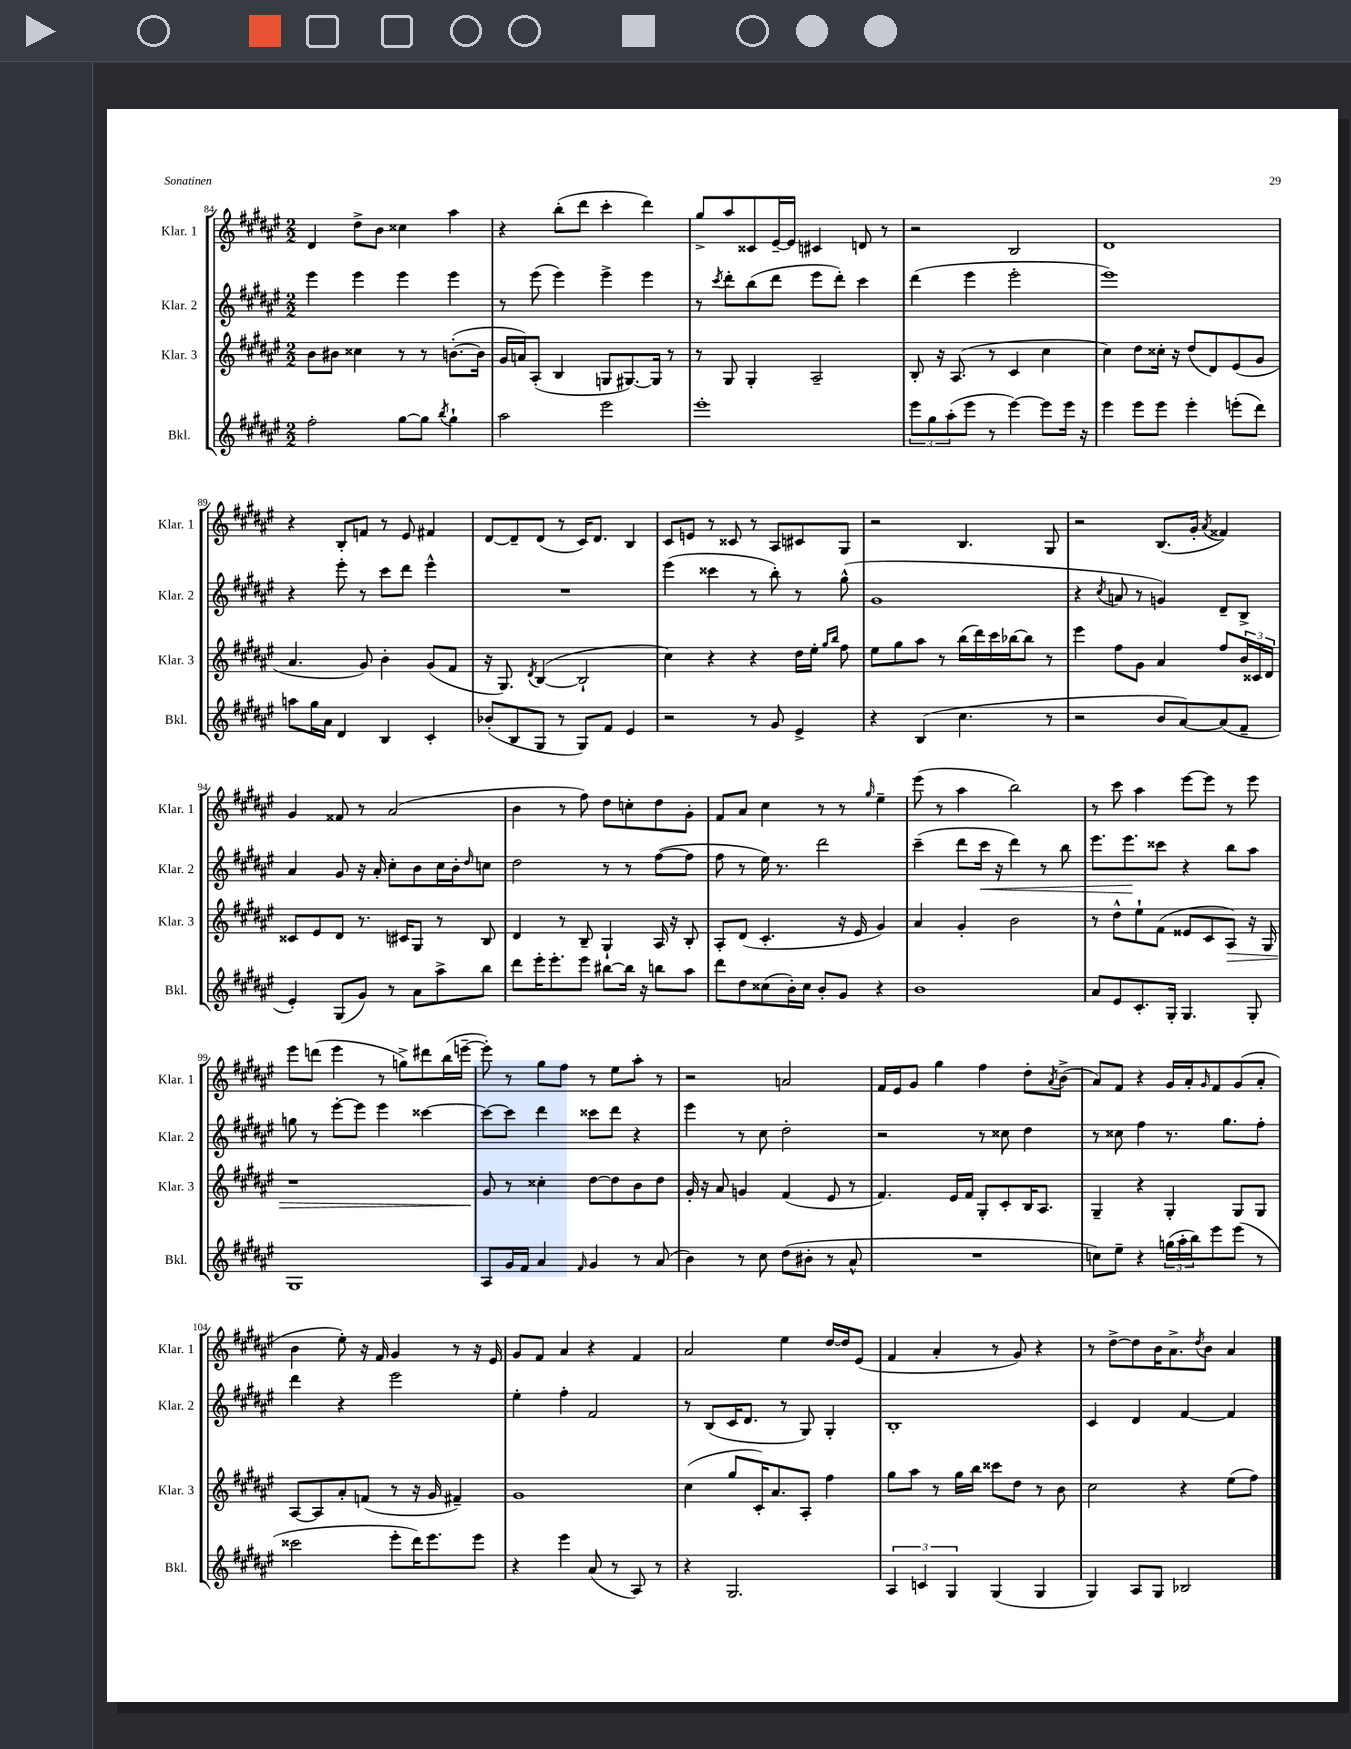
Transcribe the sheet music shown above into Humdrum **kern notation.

**kern	**kern	**dynam	**kern	**dynam	**kern
*part4	*part3	*part3	*part2	*part2	*part1
*staff4	*staff3	*staff3	*staff2	*staff2	*staff1
*I"Bkl.	*I"Klar. 3	*	*I"Klar. 2	*	*I"Klar. 1
*I'Bkl.	*I'Klar. 3	*	*I'Klar. 2	*	*I'Klar. 1
*clefG2	*clefG2	*	*clefG2	*	*clefG2
*k[f#c#g#d#a#e#]	*k[f#c#g#d#a#e#]	*	*k[f#c#g#d#a#e#]	*	*k[f#c#g#d#a#e#]
*M2/2	*M2/2	*	*M2/2	*	*M2/2
=84	=84	=84	=84	=84	=84
2ff#'\	8b\L	.	4eee#\	.	4d#/
.	8b#X\J	.	.	.	.
.	4cc##X\	.	4eee#\	.	8dd#^\L
.	.	.	.	.	8b\J
[8gg#\L	8r	.	4eee#\	.	4cc##X\
8gg#\J]	8r	.	.	.	.
8qbb/	.	.	.	.	.
4gg#`\	([8.bn'\L	.	4eee#\	.	4aa#\
.	16b\Jk]	.	.	.	.
=85	=85	=85	=85	=85	=85
2aa#\	16g#/LL	.	8r	.	4r
.	16an/J)	.	.	.	.
.	(8A#'/J	.	(8eee#\	.	.
.	4B/	.	4eee#\)	.	(8bb'\L
.	.	.	.	.	8ddd#\J
2eee#\	8Gn/L	.	4eee#^\	.	4ccc#'\
.	[8.G#X/)	.	.	.	.
.	.	.	4eee#\	.	4ddd#\)
.	16G#/Jk]	.	.	.	.
.	8r	.	.	.	.
=86	=86	=86	=86	=86	=86
1eee#'	8r	.	8r	.	8gg#^/L
.	.	.	8qccc#/	.	.
.	8G#/	.	8ddd#'\L	.	8aa#/
.	4G#'/	.	(8bb\	.	8c##X/
.	.	.	8ddd#\J	.	[16e#~/L
.	.	.	.	.	16e#/JJ]
.	2A#~/	.	8eee#\L	.	4c#X/
.	.	.	8ddd#'\J)	.	.
.	.	.	4ccc#\	.	8dn/
.	.	.	.	.	8r
=87	=87	=87	=87	=87	=87
12eee#\L	8B'/	.	(4ddd#\	.	2r
12gg#\	.	.	.	.	.
.	16r	.	.	.	.
(12aa#'\	.	.	.	.	.
.	(8.A#/	.	.	.	.
8eee#\J	.	.	4eee#\	.	.
8r	8r	.	.	.	.
[4eee#\)	4c#/	.	2eee#'\	.	2B/
8eee#\L]	4cc#\	.	.	.	.
16eee#\Jk	.	.	.	.	.
16r	.	.	.	.	.
=88	=88	=88	=88	=88	=88
4eee#\	4cc#\)	.	1eee#)	.	1d#
8eee#\L	8dd#\L	.	.	.	.
8eee#\J	16cc##X'\Jk	.	.	.	.
.	16r	.	.	.	.
4eee#'\	(8dd#/L	.	.	.	.
.	8d#/)	.	.	.	.
(8eeen'\L	(8e#/	.	.	.	.
8ddd#\J)	8g#/J	.	.	.	.
!!LO:LB:g=z
=89	=89	=89	=89	=89	=89
8aan\L	4.a#/	.	4r	.	4r
16gg#\L	.	.	.	.	.
16a#\JJ	.	.	.	.	.
4d#/	.	.	8eee#'\	.	8B'/L
.	8g#/)	.	8r	.	8fn/J
4B/	4b'\	.	8ccc#\L	.	8r
.	.	.	8ddd#\J	.	8e#/
4c#'/	(8g#/L	.	4eee#^^\	.	4f#X/
.	8f#/J	.	.	.	.
=90	=90	=90	=90	=90	=90
(8b-X'/L	16r	.	1r	.	[8d#/L
.	8.G#/)	.	.	.	.
8B/	.	.	.	.	8d#~/]
.	8qd#/	.	.	.	.
8G#/J	([4B/	.	.	.	(8d#/J
8r	.	.	.	.	8r
8G#/L)	2B`/]	.	.	.	16c#/KL)
.	.	.	.	.	8.d#/J
8f#/J	.	.	.	.	.
4e#/	.	.	.	.	4B/
=91	=91	=91	=91	=91	=91
2r	4cc#\)	.	(4eee#\	.	8c#/L
.	.	.	.	.	8en/J
.	4r	.	4ccc##X\	.	8r
.	.	.	.	.	8c##X/
8r	4r	.	8r	.	8r
8g#/	.	.	8bb'\)	.	8A#/L
4e#^/	16dd#\LL	.	8r	.	8c#X/
.	16ee#'\JJ	.	.	.	.
.	16qqgg#/LL	.	.	.	.
.	16qqbb/JJ	.	.	.	.
.	8ff#\	.	(8gg#^^\	.	8G#/J
=92	=92	=92	=92	=92	=92
4r	8ee#\L	.	1g#	.	2r
.	8gg#\	.	.	.	.
(4B/	8aa#\J	.	.	.	.
.	8r	.	.	.	.
4.cc#\	(16bb\LL	.	.	.	4.B/
.	16ddd#\)	.	.	.	.
.	16ccc#\	.	.	.	.
.	[16bb-X\J	.	.	.	.
.	8bb-\J]	.	.	.	.
8r	8r	.	.	.	8G#/
=93	=93	=93	=93	=93	=93
2r	4eee#\	.	4r	.	2r
.	.	.	8qcc#/	.	.
.	8ff#\L	.	8an/	.	.
.	8g#\J	.	8r	.	.
8b/L	4a#/	.	4gn/)	.	(8.B/L
[8a#/)	.	.	.	.	.
.	.	.	.	.	16g#'/Jk
.	.	.	.	.	8qa#/
(8a#/]	8ff#/L	.	8d#~/L	.	4f##X/)
8f#~/J	24b/L	.	8B^/J	.	.
.	24c##X/	.	.	.	.
.	24d#/JJ	.	.	.	.
!!LO:LB:g=z
=94	=94	=94	=94	=94	=94
4e#'/)	8c##X/L	.	4a#/	.	4g#/
.	8e#/	.	.	.	.
(8G#/L	8d#/J	.	8g#/	.	8f##X/
8g#/J)	8.r	.	16r	.	8r
.	.	.	16a#'/	.	.
8r	.	.	8cc#'\L	.	(2a#/
.	16c#X/KL	.	.	.	.
8a#\L	8G#/J	.	8b\	.	.
8aa#^\	8r	.	16cc#\L	.	.
.	.	.	16b'\J	.	.
.	.	.	16qqdd#/	.	.
8bb\J	8B/	.	8ccn\J	.	.
=95	=95	=95	=95	=95	=95
8ddd#\L	4d#/	.	2dd#\	.	4b\
16eee#'\K	.	.	.	.	.
8.eee#'\	.	.	.	.	.
.	8r	.	.	.	8r
8eee#\J	8B~/	.	.	.	8ff#\)
[8bb#X\L	4G#`/	.	8r	.	8dd#\L
16bb#\Jk]	.	.	8r	.	8ccn'\
16r	.	.	.	.	.
8bbn\L	16A#/	.	([8ff#\L	.	8dd#\
.	16r	.	.	.	.
8aa#\J	8B'/	.	8ff#\J]	.	8g#'\J
=96	=96	=96	=96	=96	=96
8ddd#\L	8A#'/L	.	8ff#\	.	8f#/L
8dd#\	(8d#/J	.	8r	.	8a#/J
(8cc##X\	4.c#'/	.	16ee#\)	.	4cc#\
.	.	.	8.r	.	.
16b'\L)	.	.	.	.	.
16cc##\JJ	.	.	.	.	.
8b'/L	.	.	2ddd#\	.	8r
8g#/J	16r	.	.	.	8r
.	16e#/	.	.	.	.
.	.	.	.	.	16qqgg#/
4r	4g#/)	.	.	.	4ee#~\
=97	=97	=97	=97	=97	=97
1b	4a#/	.	(4ccc#~\	.	(8eee#\
.	.	.	.	.	8r
.	4g#'/	.	8ddd#\L	.	4aa#\
!	!	!	!	!LO:HP:b	!
.	.	.	16ccc#\Jk	<	.
.	.	.	16r	.	.
.	2b\	.	4ddd#\)	.	2bb\)
.	.	.	8r	.	.
.	.	.	8bb\	.	.
=98	=98	=98	=98	=98	=98
8a#/L	8r	.	8.eee#\L	.	8r
8e#/	8dd#^^\L	.	.	.	8ccc#\
.	.	.	8.eee#\	.	.
8.c#'/	8ee#`\	.	.	.	4aa#\
.	(8f#\J	.	8ccc##X\J	[	.
16G#'/Jk	.	.	.	.	.
4.G#/	8e##X/L	.	4r	.	[8eee#\L
.	8c#/	.	.	.	8eee#\J]
!	!	!LO:HP:b	!	!	!
.	8A#/J)	>	8bb\L	.	8r
8G#'/	16r	.	8aa#\J	.	8eee#\
.	16G#/	.	.	.	.
!!LO:LB:g=z
=99	=99	=99	=99	=99	=99
1G#	1r	.	8ggn\	.	8eee#\L
.	.	.	8r	.	(8dddn\J
.	.	.	[8eee#'\L	.	4eee#\
.	.	.	8eee#\J]	.	.
.	.	.	4eee#\	.	8r
.	.	.	.	.	8ggn^\L)
.	.	.	[4ccc##X\	.	8ddd#X\
.	.	.	.	.	(16bb\L
.	.	.	.	.	[16eeen~\JJ
=100	=100	=100	=100	=100	=100
8A#/L	8g#/	.	8ccc##\L_	.	8eee'\])
16g#/L	8r	]	8ccc##\J]	.	8r
16f#/JJ	.	.	.	.	.
4a#/	4cc##X'\	.	4ddd#\	.	8gg#\L
.	.	.	.	.	8ff#\J
16qqf#/	.	.	.	.	.
4g#/	[8dd#\L	.	8ccc##X\L	.	8r
.	8dd#\]	.	8ddd#\J	.	8ee#\L
8r	8b\	.	4r	.	8aa#'\J
(8a#/	8dd#\J	.	.	.	8r
=101	=101	=101	=101	=101	=101
4b\)	16g#'/	.	4eee#\	.	2r
.	16r	.	.	.	.
.	8a#/	.	.	.	.
8r	4gn/	.	8r	.	.
8cc#\	.	.	8cc#\	.	.
(8dd#\L	(4f#/	.	2dd#'\	.	2an/
8b#X'\J	.	.	.	.	.
8r	8e#/	.	.	.	.
8a#^^/	8r	.	.	.	.
=102	=102	=102	=102	=102	=102
1r	4.f#/)	.	2r	.	16f#/LL
.	.	.	.	.	16e#/J
.	.	.	.	.	8g#/J
.	.	.	.	.	4gg#\
.	16e#/LL	.	.	.	.
.	16f#/JJ	.	.	.	.
.	8G#'/L	.	8r	.	4ff#\
.	8c#'/	.	8cc##X\	.	.
.	16B/K	.	4dd#\	.	8dd#'\L
.	8.A#/J	.	.	.	.
.	.	.	.	.	8qa#/
.	.	.	.	.	(8b^\J
=103	=103	=103	=103	=103	=103
8ccn\L)	4G#~/	.	8r	.	8a#/L)
8ee#~\J	.	.	8cc##X\	.	8f#/J
4r	4r	.	4ff#\	.	4r
(24ggn\LL	4G#'/	.	8.r	.	16g#/LL
24aa#'\	.	.	.	.	.
.	.	.	.	.	16a#'/J
24bb\J)	.	.	.	.	.
.	.	.	.	.	16qqg#/
8eee#\	.	.	.	.	8f#/
.	.	.	8.gg#\L	.	.
(8eee#\J	8G#/L	.	.	.	(8g#/
8r	8G#/J	.	8ff#'\J	.	8a#'/J
!!LO:LB:g=z
=104	=104	=104	=104	=104	=104
2ccc##X\	[8A#/L	.	4ddd#\	.	4b\
.	8A#/]	.	.	.	.
.	8a#'/	.	4r	.	8ee#'\)
.	(8fn/J	.	.	.	16r
.	.	.	.	.	16f#/
8eee#'\L	8r	.	2eee#\	.	4g#/
16ddd#\K)	16r	.	.	.	.
8.eee#\	16g#/	.	.	.	.
.	4f#X~/)	.	.	.	8r
8eee#\J	.	.	.	.	16r
.	.	.	.	.	16e#/
=105	=105	=105	=105	=105	=105
4r	1g#	.	4ee#'\	.	8g#/L
.	.	.	.	.	8f#/J
4eee#\	.	.	4ff#'\	.	4a#/
(8a#/	.	.	2f#/	.	4r
8r	.	.	.	.	.
8A#/)	.	.	.	.	4f#/
8r	.	.	.	.	.
=106	=106	=106	=106	=106	=106
4r	(4cc#\	.	8r	.	2a#/
.	.	.	(8B/L	.	.
2.G#/	8gg#/L	.	16c#/K	.	.
.	.	.	8.d#/J	.	.
.	16c#'/K)	.	.	.	.
.	8.a#/	.	.	.	.
.	.	.	8r	.	4ee#\
.	8A#'/J	.	8G#/)	.	.
.	4ff#\	.	4G#'/	.	[16dd#/LL
.	.	.	.	.	16dd#/J]
.	.	.	.	.	(8e#/J
=107	=107	=107	=107	=107	=107
6A#/	8gg#\L	.	1B'	.	4f#/
.	8aa#\J	.	.	.	.
6cn/	.	.	.	.	.
.	8r	.	.	.	4a#'/
6G#/	.	.	.	.	.
.	16gg#\LL	.	.	.	.
.	16bb\JJ	.	.	.	.
(4G#/	8ccc##X\L	.	.	.	8r
.	8dd#\J	.	.	.	8g#/)
4G#/	8r	.	.	.	4r
.	8b\	.	.	.	.
=108	=108	=108	=108	=108	=108
4G#/)	2cc#\	.	4c#/	.	8r
.	.	.	.	.	[8dd#^\L
8A#/L	.	.	4d#/	.	8dd#\]
8G#/J	.	.	.	.	16b\K
.	.	.	.	.	8.a#^\
2B-X/	4r	.	[4f#/	.	.
.	.	.	.	.	8qdd#/
.	.	.	.	.	8b\J
.	(8ee#\L	.	4f#/]	.	4a#/
.	8ff#\J)	.	.	.	.
==	==	==	==	==	==
*-	*-	*-	*-	*-	*-
